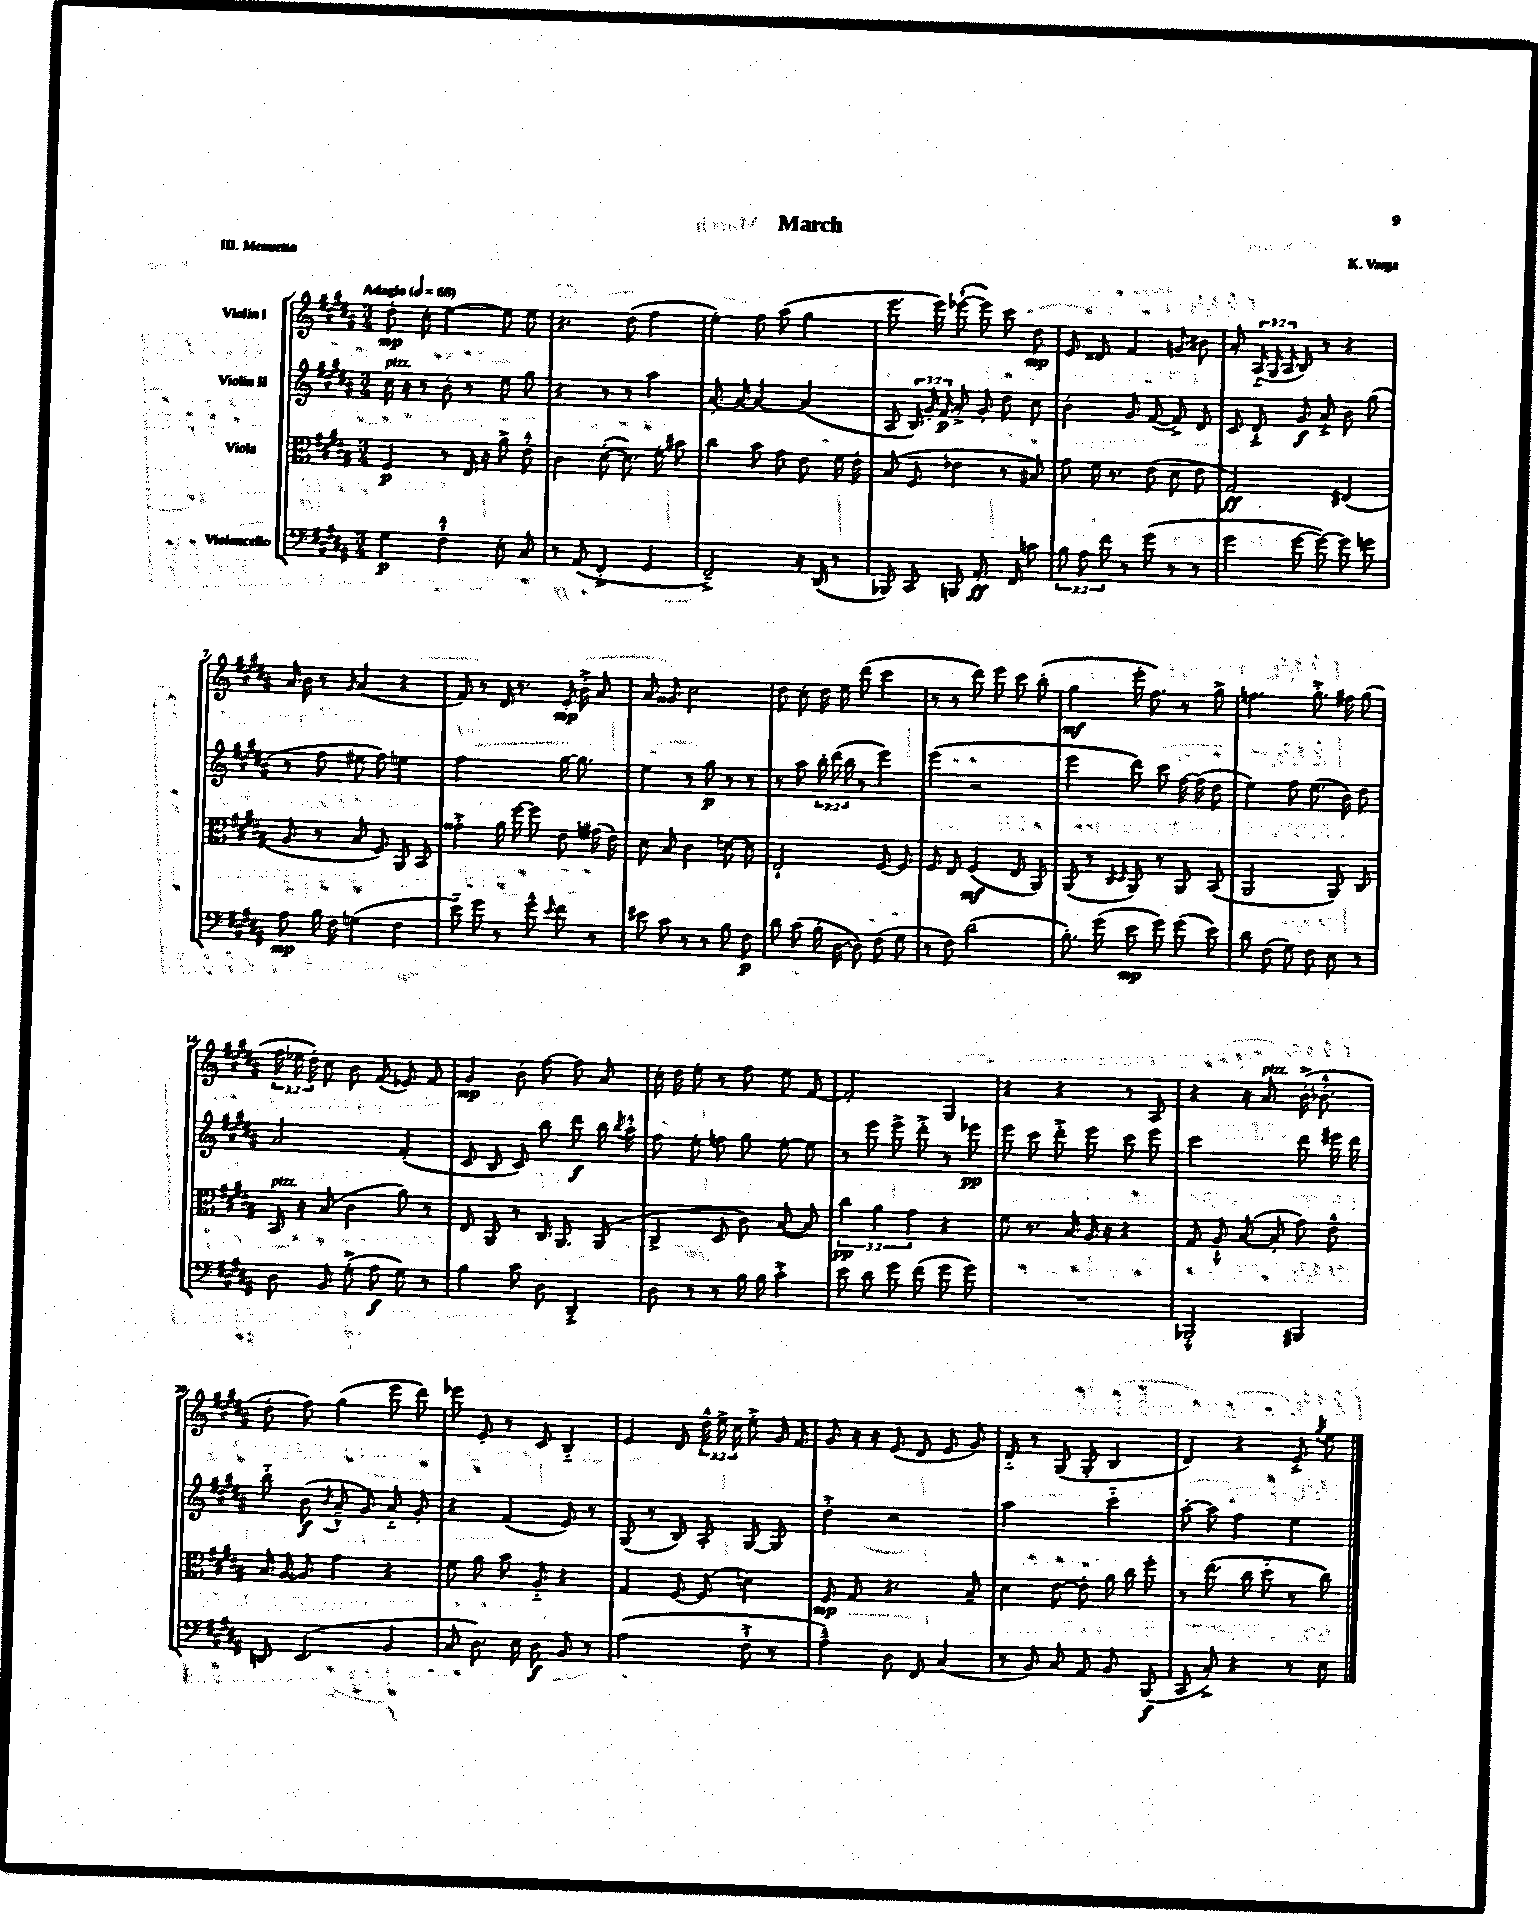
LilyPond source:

\header { title = "March" composer = "K. Varga" piece = "III. Menuetto" }
<<
\new StaffGroup <<
\new Staff = "s0" \with { instrumentName = "Violin I" } {
    \clef treble \key b \major \numericTimeSignature \time 3/4 \override Staff.TupletNumber.text = #tuplet-number::calc-fraction-text \tempo "Adagio" 4 = 68
    \autoBeamOff dis''8-.\mp cis''8-. e''4~ e''8 e''8 |
    r4. dis''8( fis''4 |
    e''4-.) fis''8 ais''8( gis''4 |
    e'''8. e'''16) ees'''8~-!( ees'''8) cis'''8 dis''8\mp |
    e'8 disis'8 fis'4 g'8 bis'8 |
    ais'8-. \tuplet 3/2 { ais16-_( gis16 ais16 } b8) r8 r4 |
    ais'16 b'16 r8 \grace { gis'16 } ais'4( r4 |
    fis'8) r8 dis'16 r8. e'16-.\mp b'16-.-> ais'8 |
    ais'8 gisis'8 cis''2 |
    dis''8 cis''8-. dis''16 e''16 dis'''8( cis'''4 |
    r8 r8 dis'''8) e'''8 cis'''8 b''8-.( |
    gis''4\mf e'''16-. fis''8.) r8 gis''8-> |
    f''4. gis''8.-.-> fis''16 gis''8( |
    \tuplet 3/2 { fis''16 ees''16 dis''16-.) } cis''8 b'8 fis'8( ees'8) fis'8 |
    gis'4\mp b'8-. fis''8~ fis''8 ais'8 |
    cis''16-. dis''16 e''8-. r8 fis''8 e''8 fis'8~ |
    fis'2-. gis4 |
    r4 r4 r8 ais8 |
    r4 r16 ais'8.^\markup { \italic "pizz." } b'16-.->( bes'8.-.-^ |
    dis''8-. fis''8) gis''4( e'''8 dis'''8) |
    ees'''8 e'8-. r8 cis'8 b4-_ |
    e'4 dis'8 \tuplet 3/2 { dis''16-^ e''16-> cis''16 } e''8-.-> gis'16 fis'16 |
    gis'8 r16 r16 e'8( dis'8 e'8 gis'8) |
    dis'8-_ r8 gis8( gis8-. b4 |
    dis'4) r4 e'8-.-> \acciaccatura { gis''8 } e''8 \bar "|." |
}
\new Staff = "s1" \with { instrumentName = "Violin II" } {
    \clef treble \key b \major \numericTimeSignature \time 3/4 \override Staff.TupletNumber.text = #tuplet-number::calc-fraction-text
    \autoBeamOff cis''16^\markup { \italic "pizz." } r16 r8 b'8-. r8 e''8 gis''8 |
    r4 r8 r8 ais''4 |
    ais'8.~-. ais'16~ ais'4~ ais'4( |
    ais8 \tuplet 3/2 { b16) gis'16-. fis'16\p } ais'8-.-> gis'8-. dis''8 cis''8 |
    b'4-. gis'8 fis'8~( fis'8->) dis'8 |
    cis'8 dis'8-!-> gis'8\f ais'8-!-> b'8 gis''8( |
    r8 fis''8 eis''8 fis''8) e''4 |
    fis''2 gis''16~ gis''8. |
    e''4 r8 gis''8\p r8 r8 |
    r8 ais''8 \tuplet 3/2 { b''16-. dis'''16( b''16 } r8 e'''4) |
    e'''4( r2 |
    e'''4 dis'''8) cis'''8 fis''16~ fis''16( dis''8 |
    e''4) fis''8 e''8.( b'16) dis''8 |
    ais'2 fis'4-.( |
    cis'8 b8 cis'8) b''8 dis'''8\f b''16 \acciaccatura { b''8 } ais''16-.-^ |
    fis''8 e''8-. f''8 gis''8 e''8~-. e''8 |
    r8 e'''8 e'''8-> dis'''8-.-> r8 ees'''8\pp |
    e'''8 cis'''8 dis'''8-.-> e'''8 cis'''8 e'''8 |
    cis'''2 dis'''8 eis'''16 dis'''16 |
    b''8-_ b'8\f( \acciaccatura { b'8 } ais'8---^ gis'8) ais'8-_ gis'8-. |
    r4 fis'4( e'8) r8 |
    gis8( r8 b8) ais8-. gis8~ gis8 |
    dis''4-.-> r2 |
    ais''2 cis'''4-_ |
    ais''8~-. ais''8 fis''4 e''4 \bar "|." |
}
\new Staff = "s2" \with { instrumentName = "Viola" } {
    \clef alto \key b \major \numericTimeSignature \time 3/4 \override Staff.TupletNumber.text = #tuplet-number::calc-fraction-text
    \autoBeamOff fis4\p r8 e16 r16 ais'8-> e'8-.-^ |
    cis'4 dis'8~-.( dis'8.) fis'16-. bis'8 |
    cis''4 b'8 gis'8 e'8 fis'16 e'16-. |
    b8( fis8 ees'4 r8 bis8) |
    gis'8 fis'16 r8. e'8( dis'8 e'8 |
    gis2\ff) eis4( |
    ais8 r8 b8 fis8) ais,8 b,8 |
    gisis'4-.-> ais'16 fis''16~ fis''8 e'8 gis'16( e'16) |
    dis'8 b8 cis'4 d'8~ d'8 |
    e2-! fis8~ fis8 |
    fis8 e8 fis4\mf( e8 ais,8) |
    ais,8( r8 \grace { cis16 dis16 } ais,8) r8 ais,8 b,8( |
    ais,2 ais,8) cis8 |
    b,16^\markup { \italic "pizz." } r16 b8( cis'4 ais'8) r8 |
    e8 ais,8 r8 cis16 ais,8. ais,8( |
    cis4-> dis8 cis'8) b8~( b8) |
    \tuplet 3/2 { cis''4\pp ais'4 gis'4 } r4 |
    fis'8 r8. b16 ais16 r16 r4 |
    gis8 ais8-!-^ b8~( b8-. gis'8) e'8-^ |
    b16 ais16~ ais8 gis'4 r4 |
    fis'8 ais'8 b'8 ais8-_ r4 |
    gis4 fis8~ fis8( d'4) |
    fis8\mp gis8 r4. b8-- |
    dis'4 e'8~ e'8-. ais'16 cis''16 fis''8-. |
    r8 e''8.( cis''16 dis''8-_ r8 cis''8) \bar "|." |
}
\new Staff = "s3" \with { instrumentName = "Violoncello" } {
    \clef bass \key b \major \numericTimeSignature \time 3/4 \override Staff.TupletNumber.text = #tuplet-number::calc-fraction-text
    \autoBeamOff gis4\p fis4-!-^ e8-. cis8 |
    r8 ais,8( fis,4-.-> gis,4 |
    fis,2--->) r16 dis,16( r8 |
    bes,,8) cis,8 b,,8 ais,8.-.\ff fis,16 c'8 |
    \tuplet 3/2 { b8 ais8 fis'8 } r8 gis'8( r8 r8 |
    gis'4 gis'8~ gis'8~) gis'8 g'8 |
    ais8\mp b16 fis16 g4( fis4 |
    e'8-_) gis'8 r8 gis'8-^ \appoggiatura { e'8 } fis'8 r8 |
    eis'8 cis'8 r8 r8 b8 fis8\p |
    dis'8 cis'8( b16-. dis16~ dis8) fis8( gis8 |
    r8 fis8) dis'2( |
    b8.-.) gis'16( e'8\mp gis'8) gis'8( e'8) |
    dis'8 fis8( gis8) fis8 e8 r8 |
    dis8 b,8 gis8-.->( ais8\f gis8) r8 |
    b4 cis'8 dis8 dis,4-.-> |
    dis8 r8 r8 b16 b16 cis'4-.-> |
    e'8 dis'8 gis'8 fis'8( gis'8 gis'8) |
    R2. |
    bes,,2-.-^ bis,,4 |
    d,8 e,4.( b,4 |
    cis8 dis8.) e16 dis8\f b,8 r8 |
    ais2( fis8-!-> r8 |
    ais4---^) dis8 fis,8 cis4( |
    r8 b,8) cis8 ais,8 b,8 b,,8\f( |
    cis,8 cis8-.->) r4 r8 e8 \bar "|." |
}
>>
>>
